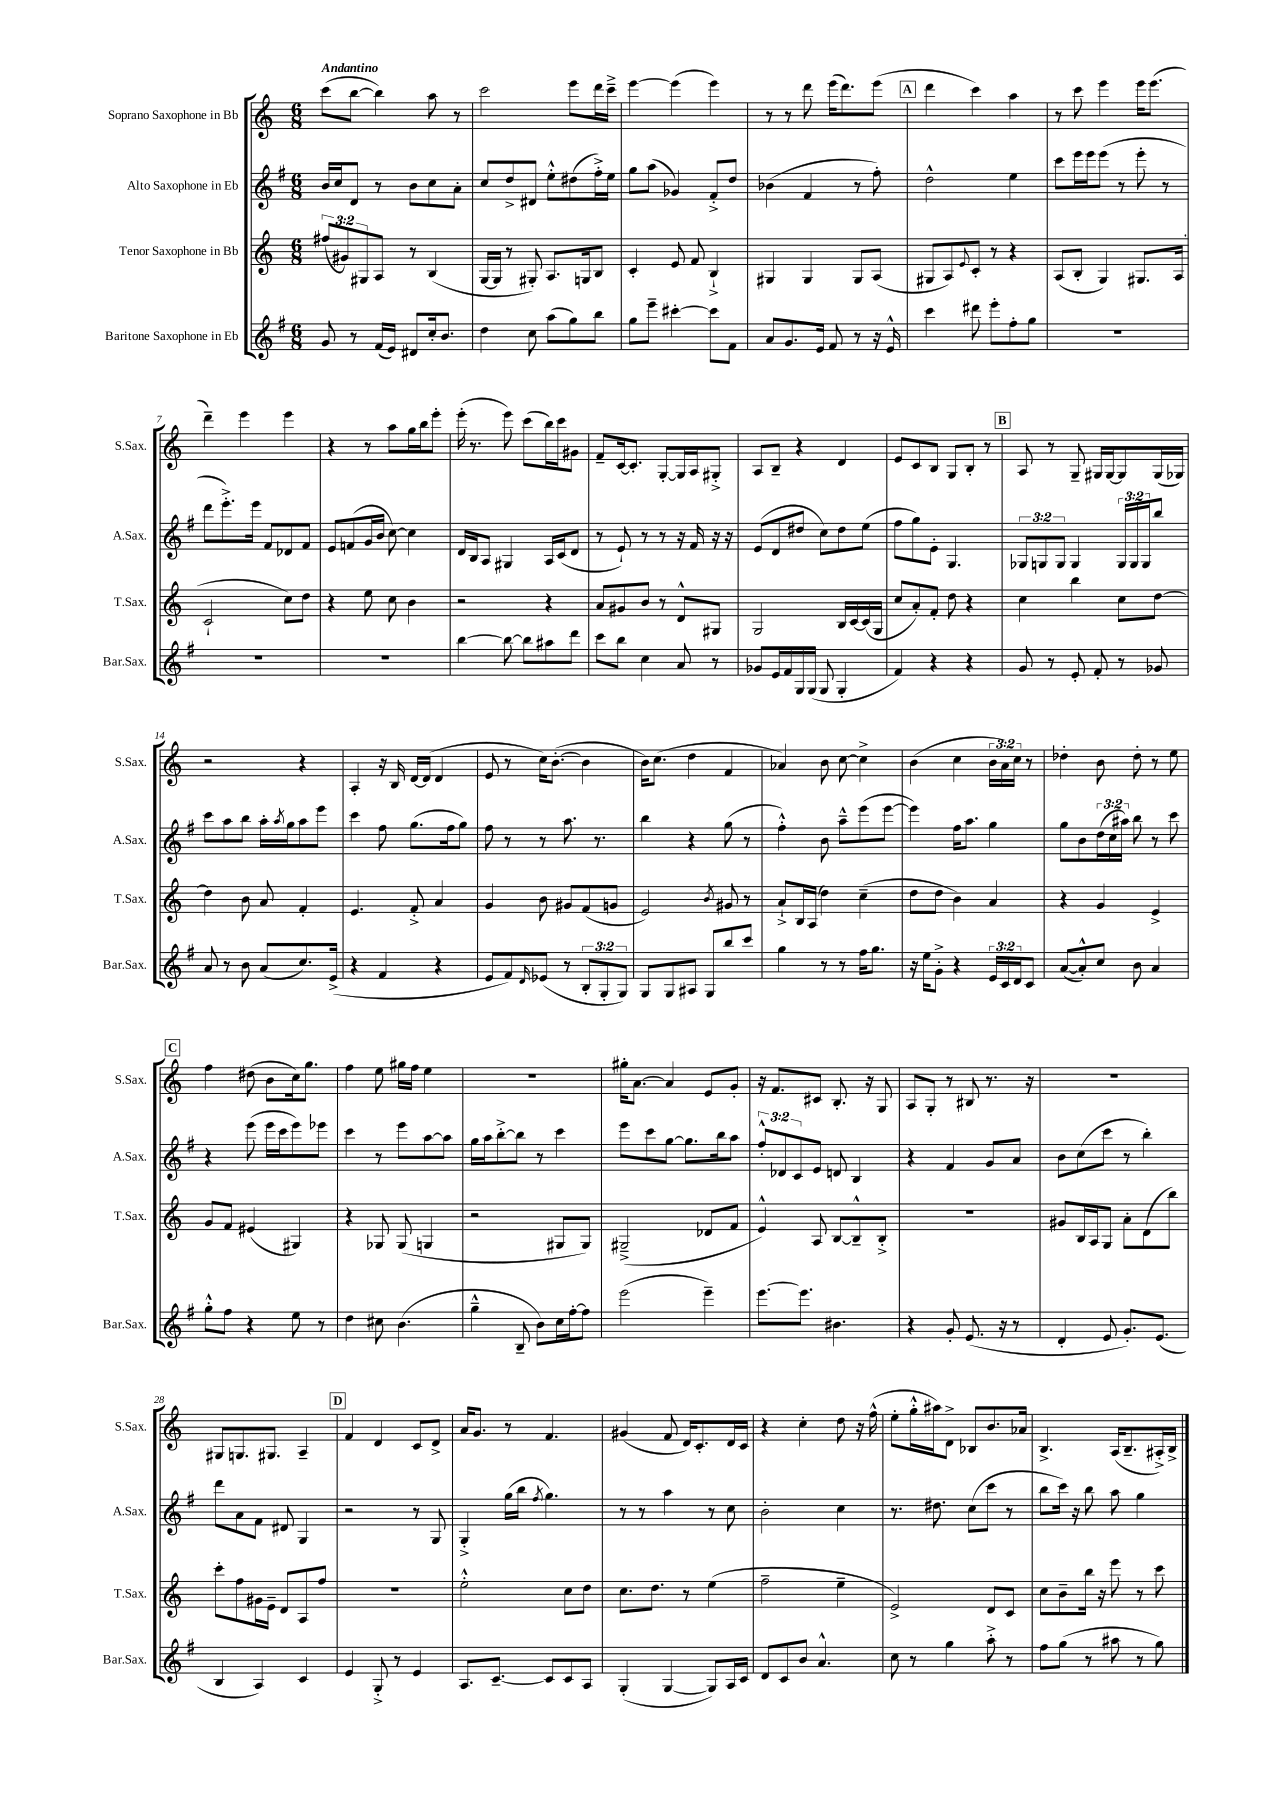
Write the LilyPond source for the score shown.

<<
\new StaffGroup <<
\new Staff = "s0" \with { instrumentName = "Soprano Saxophone in Bb" shortInstrumentName = "S.Sax." } {
    \clef treble \key c \major \numericTimeSignature \time 6/8 \override Staff.TupletNumber.text = #tuplet-number::calc-fraction-text \tempo "Andantino"
    c'''8( b''8~ b''4) a''8 r8 |
    c'''2 e'''8 d'''16 c'''16---> |
    e'''4~ e'''4( e'''4) |
    r8 r8 d'''8 e'''16( d'''8.) e'''8( |
    \mark \markup { \box "A" } d'''4 c'''4) a''4 |
    r8 c'''8 e'''4 e'''16 e'''8.( |
    d'''4--) e'''4 e'''4 |
    r4 r8 a''8 g''16 b''16 e'''8-. |
    e'''16-.( r8. e'''8) c'''8( b''16) c'''16 gis'8 |
    f'8-- c'16~ c'8.-. g8~-. g16 a16 gis8-.-> |
    a8 b8-- r4 d'4 |
    e'8 c'8 b8 g8 b8-. r8 |
    \mark \markup { \box "B" } a8 r8 g8-- gis16 gis16~ gis8 gis16( ges16) |
    r2 r4 |
    a4-. r16 b16 d'16~ d'16( d'4 |
    e'8 r8 c''16) b'8.~-.( b'4 |
    b'16) c''8.( d''4 f'4 |
    aes'4) b'8 c''8~ c''4-> |
    b'4( c''4 \tuplet 3/2 { b'16 a'16) c''16 } r8 |
    des''4-. b'8 des''8-. r8 e''8 |
    \mark \markup { \box "C" } f''4 dis''8( b'8 c''16) g''8. |
    f''4 e''8 gis''16 f''16 e''4 |
    R2. |
    gis''16-. a'8.~ a'4 e'8 g'8-. |
    r16 f'8. cis'8 b8.-. r16 g8 |
    a8 g8-. r8 bis8 r8. r16 |
    R2. |
    gis8 g8. gis8. a4-- |
    \mark \markup { \box "D" } f'4 d'4 c'8 d'8-> |
    a'16 g'8. r8 f'4. |
    gis'4( f'8 d'16) c'8.-. d'16 c'16 |
    r4 c''4-. d''8 r16 f''16-^( |
    e''8-. g''16-.-^ ais''16) d'8-> bes8 b'8. aes'16 |
    b4.-> a16( b8.-- ais16-.->) b16-> \bar "|." |
}
\new Staff = "s1" \with { instrumentName = "Alto Saxophone in Eb" shortInstrumentName = "A.Sax." } {
    \clef treble \key g \major \numericTimeSignature \time 6/8 \override Staff.TupletNumber.text = #tuplet-number::calc-fraction-text
    b'16 c''16 d'8 r8 b'8 c''8 a'8-. |
    c''8 d''8-> dis'8 e''8-.-^ dis''8( fis''16-.->) e''16 |
    g''8 a''8( ges'4) fis'8-.-> d''8 |
    bes'4( fis'4 r8 fis''8-.) |
    \mark \markup { \box "A" } d''2-^ e''4 |
    c'''8 e'''16 e'''16 e'''8( r8 e'''8-. r8 |
    d'''8 e'''8.-.->) e'''16 fis'8 des'8 fis'8 |
    e'8 f'8( g'16 b'16 c''8~) c''4 |
    d'16 b16 a8 gis4 a16 c'16( d'8 |
    r8 e'8-!) r8 r8 r16 fis'16 r16 r16 |
    e'8( d'8 dis''8 c''8) dis''8 e''8( |
    fis''8 g''8) e'8-. g4. |
    \mark \markup { \box "B" } \tuplet 3/2 { ges8 g8 g8 } g4 \tuplet 3/2 { g16 g16 g16 } b''8 |
    c'''8 a''8 b''8 a''16-. \acciaccatura { a''8 } g''16 a''8 e'''8 |
    c'''4 fis''8 g''8.( fis''16 g''8) |
    fis''8 r8 r8 a''8. r8. |
    b''4 r4 g''8( r8 |
    fis''4-.-^) b'8 a''8---^ e'''8( e'''8~ |
    e'''4) fis''16 a''8. g''4 |
    g''8 b'8 \tuplet 3/2 { d''16( c''16 ais''16) } b''8 r8 c'''8 |
    \mark \markup { \box "C" } r4 e'''8( e'''16 c'''16 e'''8) ees'''8 |
    c'''4 r8 e'''8 a''8~ a''8 |
    g''16 a''16 b''8~-.-> b''8 r8 c'''4 |
    e'''8 c'''8 g''8~ g''8. b''16 a''8 |
    \tuplet 3/2 { fis''8-.-^ des'8 c'8 } e'8 d'8 b4 |
    r4 fis'4 g'8 a'8 |
    b'8 c''8( c'''8 r8 b''4-.) |
    d'''8 a'8 fis'8 dis'8 g4 |
    \mark \markup { \box "D" } r2 r8 g8 |
    g4-.-> g''16( b''16 \acciaccatura { fis''8 } g''4.) |
    r8 r8 a''4 r8 c''8 |
    b'2-. c''4 |
    r8. dis''8. c''8( c'''8 r8 |
    b''8 c'''16) r16 b''8 a''8 g''4 \bar "|." |
}
\new Staff = "s2" \with { instrumentName = "Tenor Saxophone in Bb" shortInstrumentName = "T.Sax." } {
    \clef treble \key c \major \numericTimeSignature \time 6/8 \override Staff.TupletNumber.text = #tuplet-number::calc-fraction-text
    \tuplet 3/2 { fis''8( gis'8) gis8 } a8 r8 b4( |
    g16~ g16 r8 gis8-.) a8. g16 b8 |
    c'4-. e'8 f'8 b4-!-> |
    gis4 gis4 gis8 a8( |
    \mark \markup { \box "A" } gis8 a8) \appoggiatura { e'8 } c'8-. r8 r4 |
    a8( b8-. g4) gis8. a16( |
    c'2-! c''8) d''8 |
    r4 e''8 c''8 b'4 |
    r2 r4 |
    a'8 gis'8 b'8 r8 d'8-^ gis8 |
    g2 b16 c'16~ c'16( g16 |
    c''8 a'8-.) f'8-. d''8 r4 |
    \mark \markup { \box "B" } c''4 b''4 c''8 d''8~ |
    d''4 b'8 a'8 f'4-. |
    e'4. f'8-.-> a'4 |
    g'4 b'8 gis'8 f'8( g'8 |
    e'2) \acciaccatura { b'8 } gis'8 r8 |
    a'8-!-> b16 a16( d''4) c''4--( |
    d''8 d''8 b'4) a'4 |
    r4 g'4 e'4-> |
    \mark \markup { \box "C" } g'8 f'8 eis'4( gis4) |
    r4 ges8 ges8( g4 |
    r2 gis8 gis8) |
    gis2--->( des'8 f'8 |
    e'4-^) a8 b8~ b8---^ b8-.-> |
    R2. |
    gis'8 b16 a16 g8 a'8-. d'8( b''8) |
    c'''8-. f''8 gis'16 e'16-- d'8 a8 f''8 |
    \mark \markup { \box "D" } R2. |
    e''2-.-^ c''8 d''8 |
    c''8. d''8. r8 e''4( |
    f''2-- e''4-- |
    e'2->) d'8 c'8 |
    c''8 b'8-- b''16 r16 e'''8 r8 c'''8 \bar "|." |
}
\new Staff = "s3" \with { instrumentName = "Baritone Saxophone in Eb" shortInstrumentName = "Bar.Sax." } {
    \clef treble \key g \major \numericTimeSignature \time 6/8 \override Staff.TupletNumber.text = #tuplet-number::calc-fraction-text
    g'8 r8 fis'16( e'16) dis'8 c''16-. b'8. |
    d''4 c''8 a''8( g''8) b''8 |
    g''8 e'''8-- cis'''4~-. cis'''8 fis'8 |
    a'8 g'8. e'16 fis'8 r8 r16 e'16-^ |
    \mark \markup { \box "A" } c'''4 dis'''8 e'''8-. fis''8-. g''8 |
    R2. |
    R2. |
    R2. |
    b''4~ b''8~ b''8 ais''8 d'''8 |
    c'''8 b''8 c''4 a'8 r8 |
    ges'8 e'16 fis'16 g16 g16( g8 g4-. |
    fis'4) r4 r4 |
    \mark \markup { \box "B" } g'8 r8 e'8-. fis'8-. r8 ges'8 |
    a'8 r8 b'8 a'8( c''8.) e'16->( |
    r4 fis'4 r4 |
    e'8 fis'8) \grace { d'16 } ees'8( r8 \tuplet 3/2 { b8-. g8-. g8) } |
    g8 g8 ais8 g8 b''8 c'''8 |
    g''4 r8 r8 fis''16 g''8. |
    r16 e''16 g'8-.-> r4 \tuplet 3/2 { e'16 c'16 d'16 } c'8 |
    a'8~( a'8-.-^) c''8 b'8 a'4 |
    \mark \markup { \box "C" } g''8-.-^ fis''8 r4 e''8 r8 |
    d''4 cis''8 b'4.( |
    g''4---^ b8-- b'8) c''16 fis''16~-. fis''8 |
    e'''2( e'''4--) |
    e'''8.~ e'''8. bis'4. |
    r4 g'8-. e'8.( r16 r8 |
    d'4-. e'8 g'8.-.) e'8.( |
    b4 a4) c'4 |
    \mark \markup { \box "D" } e'4 g8-.-> r8 e'4 |
    a8. c'8.~-- c'8 c'8 a8 |
    g4-.( g4~ g8) a16 c'16 |
    d'8 c'8 b'8 a'4.-^ |
    c''8 r8 g''4 a''8-.-> r8 |
    fis''8 g''8( r8 ais''8 r8 g''8) \bar "|." |
}
>>
>>
